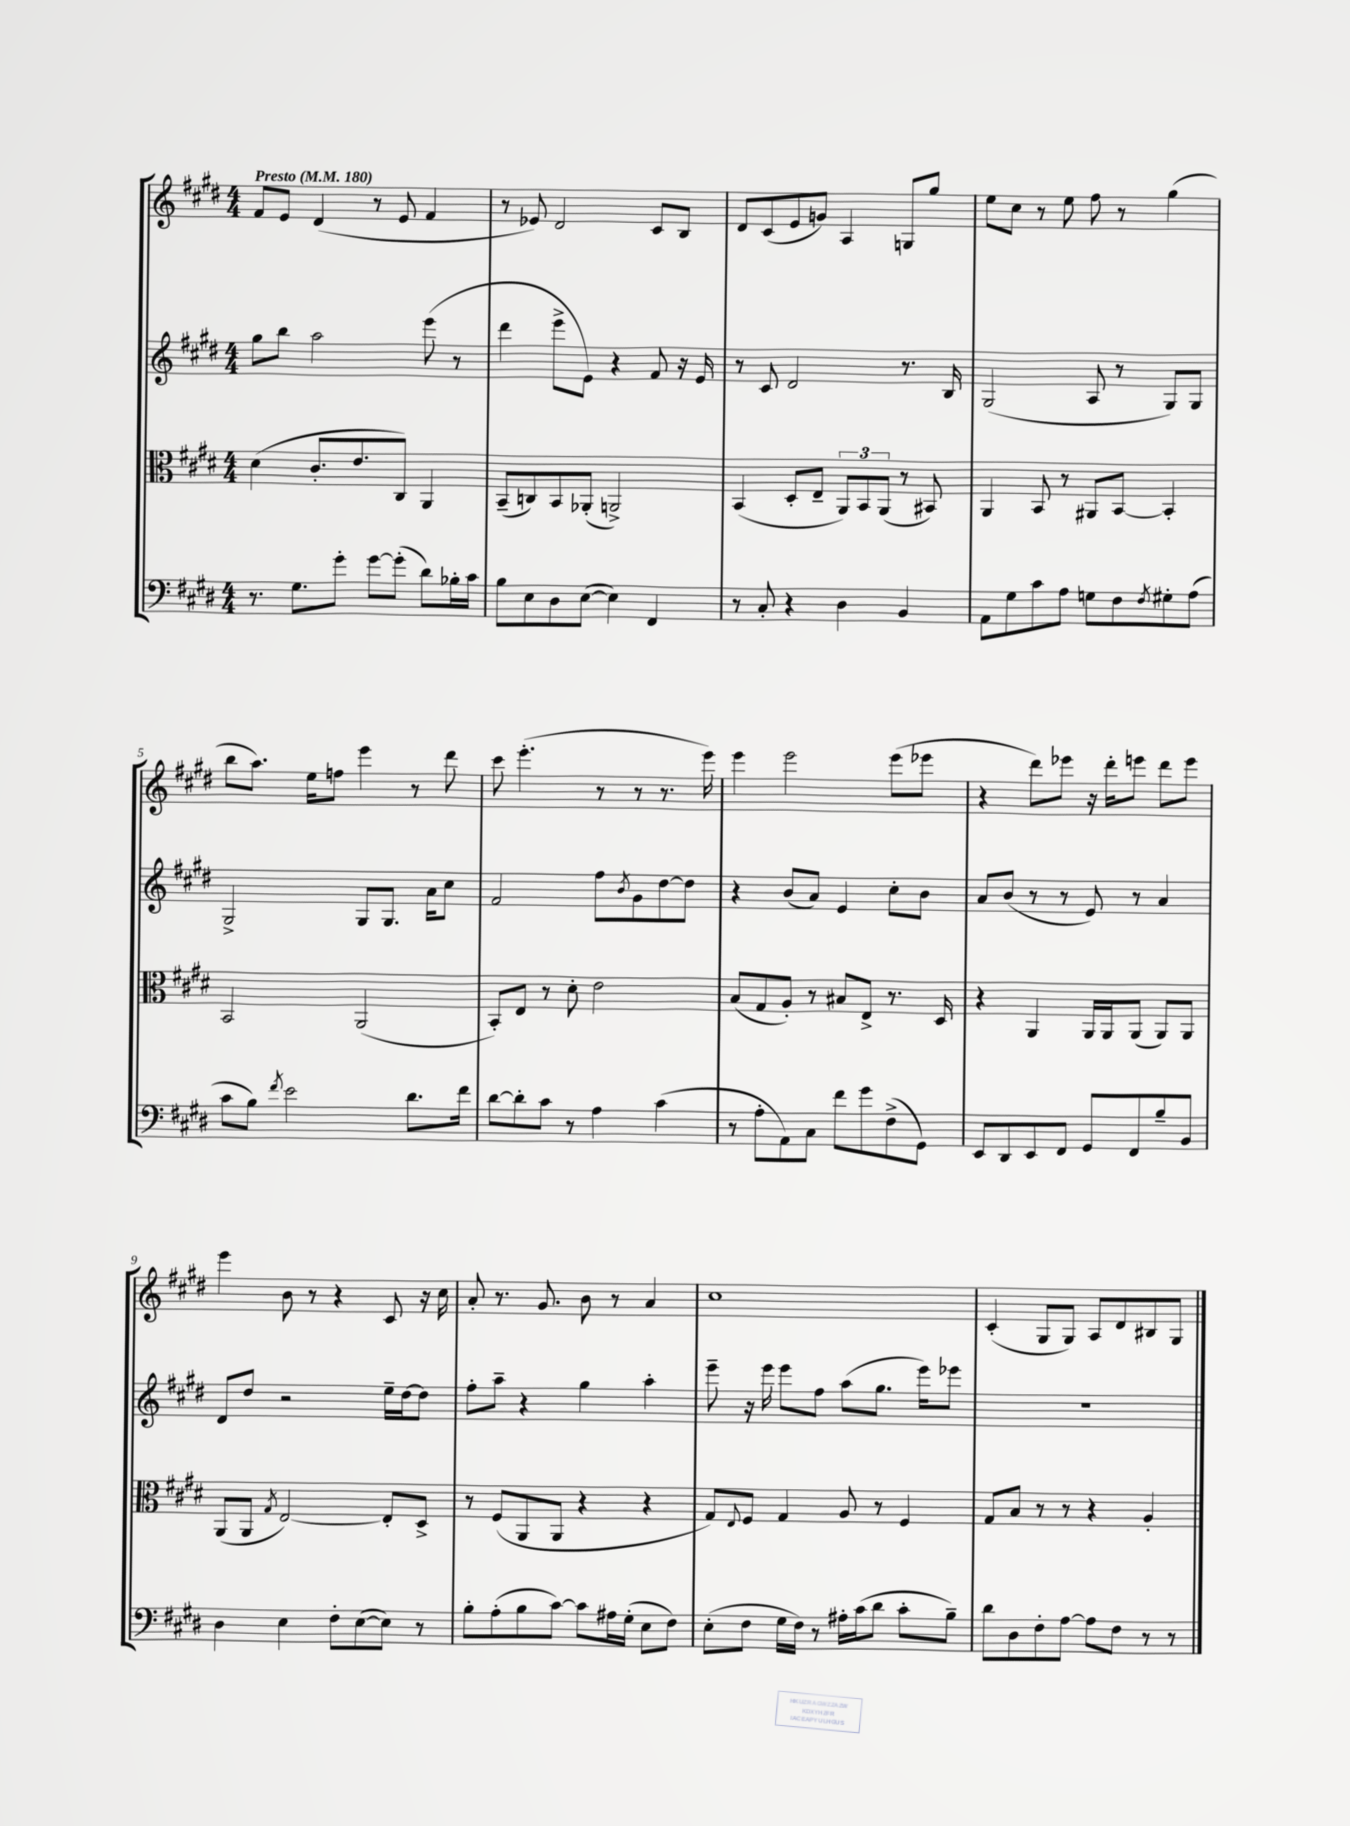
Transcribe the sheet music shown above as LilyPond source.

<<
\new StaffGroup <<
\new Staff = "s0" {
    \clef treble \key e \major \numericTimeSignature \time 4/4 \tempo "Presto" 4 = 180
    fis'8 e'8 dis'4( r8 e'8 fis'4 |
    r8 ees'8) dis'2 cis'8 b8 |
    dis'8 cis'8( e'8 g'8) a4 g8 gis''8 |
    e''8 cis''8 r8 e''8 fis''8 r8 gis''4( |
    b''8 a''8.) e''16 f''8 e'''4 r8 dis'''8 |
    cis'''8 e'''4.-.( r8 r8 r8. e'''16) |
    e'''4 e'''2 e'''8( ees'''8 |
    r4 dis'''8) ees'''8 r16 dis'''16-. e'''8 dis'''8 e'''8 |
    e'''4 b'8 r8 r4 cis'8 r16 cis''16 |
    a'8-. r8. gis'8. b'8 r8 a'4 |
    cis''1 |
    cis'4-.( gis8 gis8) a8 dis'8 bis8 gis8 \bar "|." |
}
\new Staff = "s1" {
    \clef treble \key e \major \numericTimeSignature \time 4/4
    gis''8 b''8 a''2 e'''8( r8 |
    dis'''4 e'''8-> e'8) r4 fis'8 r16 e'16 |
    r8 cis'8 dis'2 r8. b16 |
    gis2( a8 r8 gis8) gis8 |
    gis2-> gis8 gis8. a'16 cis''8 |
    fis'2 fis''8 \acciaccatura { b'8 } gis'8 dis''8~ dis''8 |
    r4 b'8( a'8) e'4 cis''8-. b'8 |
    a'8 b'8( r8 r8 e'8) r8 a'4 |
    dis'8 dis''8 r2 e''16-- dis''16~ dis''8 |
    fis''8-. a''8-- r4 gis''4 a''4-. |
    e'''8-- r16 e'''16 e'''8 fis''8 a''8( gis''8. e'''16) ees'''8 |
    R1 \bar "|." |
}
\new Staff = "s2" {
    \clef alto \key e \major \numericTimeSignature \time 4/4
    dis'4( cis'8.-. e'8. cis8) a,4 |
    b,8--( c8) b,8 aes,8-.( a,2->) |
    b,4( dis8-. e8-- \tuplet 3/2 { a,8) b,8 a,8( } r8 bis,8) |
    a,4 b,8 r8 ais,8 b,8~ b,4-. |
    b,2 a,2( |
    b,8-.) e8 r8 dis'8-. e'2 |
    b8( gis8 a8-.) r8 bis8 e8-> r8. dis16 |
    r4 a,4 a,16 a,16 a,8( a,8) a,8 |
    a,8( a,8 \acciaccatura { gis8 } e2~) e8-. dis8-> |
    r8 fis8( a,8 a,8 r4 r4 |
    gis8) \appoggiatura { e8 } fis8 gis4 a8 r8 fis4 |
    gis8 b8 r8 r8 r4 a4-. \bar "|." |
}
\new Staff = "s3" {
    \clef bass \key e \major \numericTimeSignature \time 4/4
    r8. gis8. gis'8-. gis'8~ gis'8-.( dis'8) bes16-. cis'16 |
    b8 e8 dis8 e8~( e4) fis,4 |
    r8 cis8-. r4 dis4 b,4 |
    a,8 gis8 cis'8 a8 g8 fis8 \acciaccatura { fis8 } gis8-. a8( |
    cis'8 b8) \acciaccatura { fis'8 } e'2 dis'8. fis'16 |
    dis'8~ dis'8-. cis'8 r8 a4 cis'4( |
    r8 a8-. a,8) cis8 fis'8 gis'8 fis8->( gis,8) |
    e,8 dis,8 e,8 fis,8 gis,8 fis,8 b8-- b,8 |
    dis4 e4 fis8-. e8~( e8) r8 |
    b8-. a8-.( b8 cis'8~) cis'8 ais16 gis16-.( e8 fis8) |
    e8-.( fis8 gis16 fis16) r8 ais16-. cis'16( dis'8 cis'8-. b8--) |
    dis'8 dis8 fis8-. a8~ a8 fis8 r8 r8 \bar "|." |
}
>>
>>
